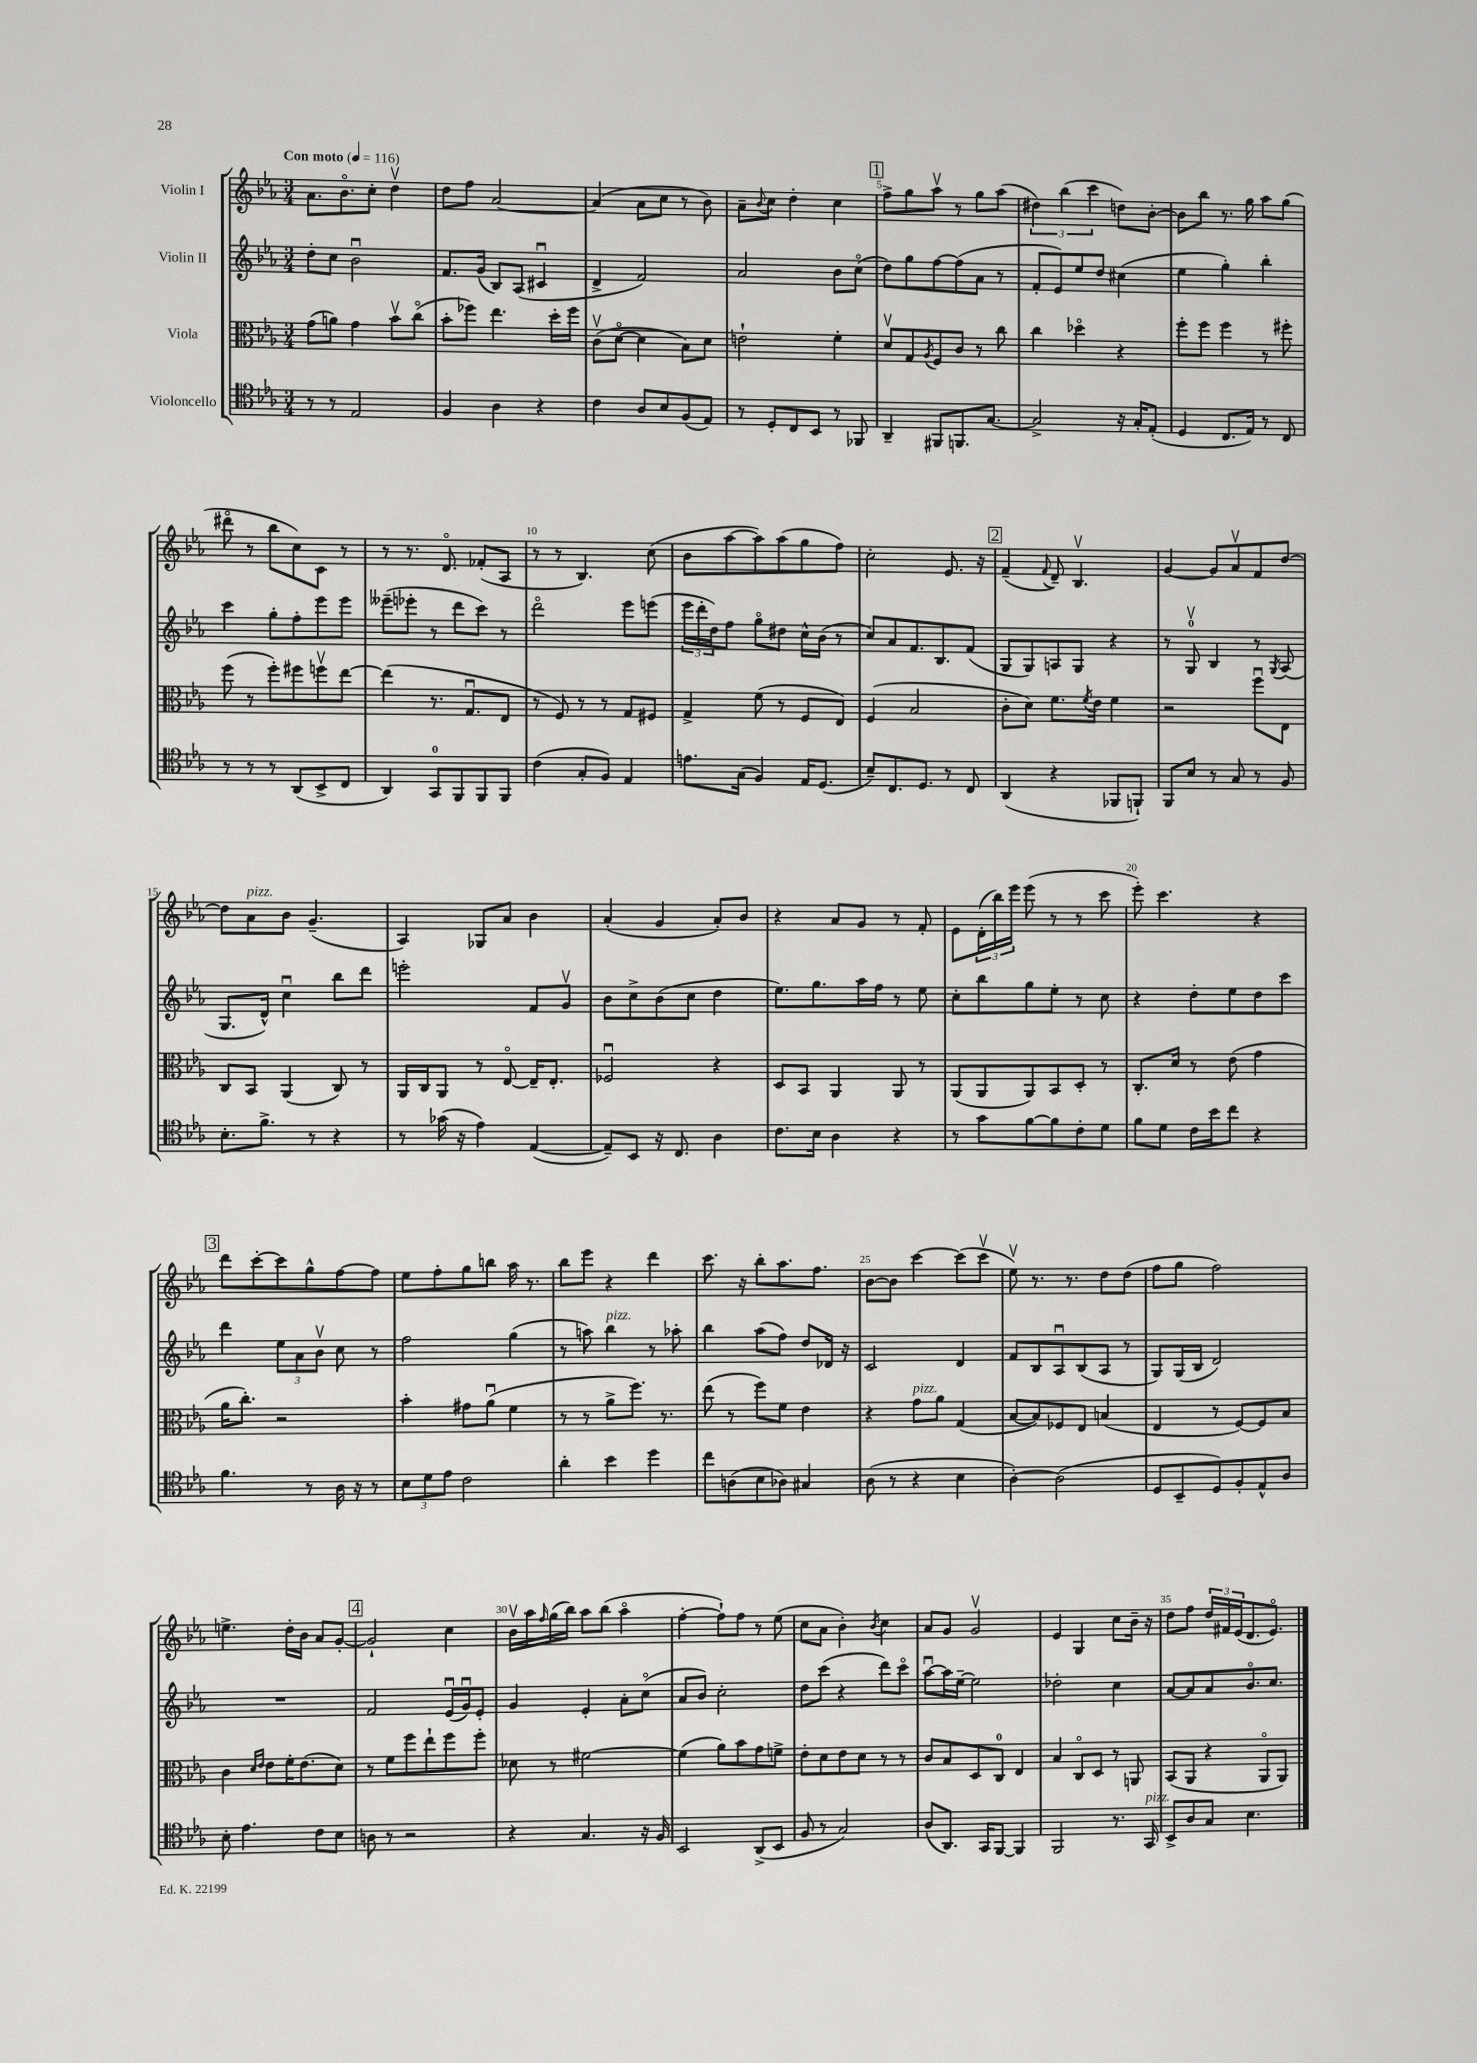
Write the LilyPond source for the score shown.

<<
\new StaffGroup <<
\new Staff = "s0" \with { instrumentName = "Violin I" } {
    \clef treble \key ees \major \numericTimeSignature \time 3/4 \tempo "Con moto" 4 = 116
    aes'8. bes'8.\flageolet c''8-. d''4\upbow |
    d''8 f''8 aes'2~ |
    aes'4( aes'8 c''8 r8 bes'8) |
    aes'8-- \appoggiatura { bes'8 } c''8 d''4-. c''4 |
    \mark \markup { \box "1" } f''8-> g''8 aes''8\upbow r8 g''8 aes''8( |
    \tuplet 3/2 { dis''4) bes''4( c'''4 } d''8) bes'8~-. |
    bes'8 bes''8 r8. g''16 aes''8 g''8( |
    dis'''8\flageolet r8 bes''8 c''8) c'8 r8 |
    r8 r8. d'8.\flageolet fes'8-.( aes8 |
    r8 r8 bes4.) c''8( |
    bes'8 aes''8~ aes''8) aes''8( g''8 f''8) |
    c''2-. ees'8. r16 |
    \mark \markup { \box "2" } f'4--( \appoggiatura { f'8 } d'8--) bes4.\upbow |
    g'4~ g'8 aes'8\upbow f'8 d''8~ |
    d''8 aes'8^\markup { \italic "pizz." } bes'8 g'4.--( |
    aes4) ges8 aes'8 bes'4 |
    aes'4-.( g'4 aes'8-.) bes'8 |
    r4 aes'8 g'8 r8 f'8-. |
    ees'8 \tuplet 3/2 { d'16-.( bes''16) ees'''16 } ees'''8( r8 r8 c'''8 |
    ees'''8-.) c'''4. r4 |
    \mark \markup { \box "3" } d'''8 c'''8~-. c'''8 g''8-^ f''8~ f''8 |
    ees''8 f''8-. g''8 b''8 aes''16 r8. |
    bes''8 ees'''8 r4 d'''4 |
    c'''8. r16 bes''8-. aes''8. f''8. |
    bes'8~ bes'8 c'''4~ c'''8( c'''8\upbow |
    ees''8\upbow) r8. r8. d''8 d''8( |
    f''8 g''8 f''2) |
    e''4.-> d''16-. bes'16 aes'8 g'8~-. |
    \mark \markup { \box "4" } g'2-! c''4 |
    bes'16\upbow aes''16 \grace { f''16 } g''16( bes''16) aes''8 bes''8( aes''4\flageolet |
    f''4~-. f''8-!) f''8 r8 ees''8( |
    c''8 aes'8 bes'4-.) \acciaccatura { bes'8 } c''4 |
    aes'8 g'8 g'2\upbow |
    ees'4 g4 c''8 bes'16-- r16 |
    d''8 f''8 \tuplet 3/2 { d''16 fis'16 ees'16( } d'8. ees'8.\flageolet) \bar "|." |
}
\new Staff = "s1" \with { instrumentName = "Violin II" } {
    \clef treble \key ees \major \numericTimeSignature \time 3/4
    d''8-. c''8 bes'2\downbow |
    f'8. g'16( bes8) aes8( cis'4\downbow |
    d'4-> f'2) |
    aes'2 bes'8 c''8\flageolet( |
    \mark \markup { \box "1" } d''8) g''8 f''8~ f''8( aes'8 r8 |
    f'8-. ees'8) ees''8 d''8 cis''4( |
    ees''4 g''4-.) bes''4-. |
    c'''4 g''8-. f''8-. ees'''8 ees'''8 |
    eeses'''8--( ees'''8-. r8 d'''8 c'''8) r8 |
    d'''2\flageolet ees'''8 e'''8( |
    \tuplet 3/2 { ees'''16 d'''16-. d''16) } f''8 g''8\flageolet dis''8 c''16-^ bes'16( r8 |
    c''8) aes'8 f'8. bes8. f'8( |
    \mark \markup { \box "2" } g8 g8) a8 g8 r4 |
    r8 g8-0\upbow bes4 r8 \acciaccatura { g8 } aes8( |
    g8. d'16-^) c''4\downbow bes''8 d'''8 |
    e'''2-. f'8 g'8\upbow |
    bes'8 c''8-> bes'8( c''8 d''4 |
    ees''8.) g''8. aes''16 f''16 r8 ees''8 |
    c''8-. bes''8 g''8 ees''8-. r8 c''8 |
    r4 d''8-. ees''8 d''8 c'''8 |
    \mark \markup { \box "3" } d'''4 \tuplet 3/2 { ees''8 aes'8 bes'8\upbow } c''8 r8 |
    f''2 g''4( |
    r8 a''8) bes''4^\markup { \italic "pizz." } r8 aes''8-. |
    bes''4 aes''8( f''8) d''8 des'16 r16 |
    c'2 d'4 |
    f'8 bes8 aes8\downbow bes8( aes8 r8 |
    g8) g16( bes16 d'2) |
    R2. |
    \mark \markup { \box "4" } f'2 ees'16\downbow( g'16\downbow) ees'8-. |
    g'4 ees'4-. aes'8-. c''8\flageolet( |
    aes'8 bes'8) c''2-. |
    d''8 c'''8( r4 d'''8) c'''8\flageolet |
    aes''8~\downbow aes''16 ees''16~-- ees''2 |
    des''2-. c''4 |
    aes'8~ aes'8 aes'8 bes'8.\flageolet c''8. \bar "|." |
}
\new Staff = "s2" \with { instrumentName = "Viola" } {
    \clef alto \key ees \major \numericTimeSignature \time 3/4
    g'8( a'8) g'4 bes'8\upbow c''8\flageolet( |
    bes'8-. fes''8) ees''4. d''16-. fes''16 |
    c'8\upbow( d'8~\flageolet d'4 bes8) d'8 |
    e'2-! f'4-. |
    \mark \markup { \box "1" } d'8\upbow g8 \acciaccatura { aes8 } f8 c'8 r8 c''8 |
    c''4 des''4\flageolet r4 |
    f''8-. f''8 f''4 r8 fis''8-. |
    f''8( r8 f''8-.) fis''8 f''8\upbow ees''8~ |
    ees''4( r8. g8.\downbow ees8 |
    r8 f8) r8 r8 g8 fis8 |
    g4-> f'8( r8 f8 ees8) |
    f4( bes2 |
    \mark \markup { \box "2" } c'8-. d'8) f'8. \acciaccatura { f'8 } ees'16 f'4 |
    r2 f''8\downbow ees8 |
    c8 bes,8 aes,4( c8) r8 |
    aes,16 c16 aes,8 r8 ees8~\flageolet ees16-- ees8.-. |
    fes2\downbow r4 |
    d8 bes,8 aes,4 aes,8 r8 |
    aes,8( aes,8 aes,8) bes,8 d8-. r8 |
    c8.-. d'16 r8 ees'8( g'4 |
    \mark \markup { \box "3" } aes'16 c''8.-.) r2 |
    bes'4-. gis'8 aes'8\downbow( f'4 |
    r8 r8 aes'8-> f''8.) r8. |
    ees''8( r8 f''8) f'8 ees'4 |
    r4 g'8^\markup { \italic "pizz." } aes'8 g4( |
    bes8~ bes8) fes8 ees8 b4( |
    ees4 r8 f8~) f8 bes8 |
    c'4 \grace { d'16 ees'16 } ees'8 f'16-. ees'8.( d'8) |
    \mark \markup { \box "4" } r8 f'8 f''8 ees''8-! f''8 f''8-. |
    des'8 r8 fis'2~ |
    fis'4( aes'8) bes'8 g'8 f'8-> |
    ees'8-. d'8 ees'8 d'8 r8 r8 |
    c'8 bes8 d8 c8-0 ees4 |
    bes4 c8\flageolet d8 r8 a,8 |
    bes,8( aes,8 r4 aes,8\flageolet aes,8) \bar "|." |
}
\new Staff = "s3" \with { instrumentName = "Violoncello" } {
    \clef tenor \key ees \major \numericTimeSignature \time 3/4
    r8 r8 ees2 |
    f4 aes4 r4 |
    c'4 aes8 bes8 f8( ees8) |
    r8 d8-. c8 bes,8 r8 fes,8 |
    \mark \markup { \box "1" } aes,4-- fis,8 f,8. g8.~ |
    g2-> r16 g16-. ees8-.( |
    d4 c8. ees16) r8 c8 |
    r8 r8 r8 aes,8( bes,8-> c8 |
    aes,4) g,8-0 f,8 f,8 f,8 |
    c'4( g8-. f8) ees4 |
    e'8. g16( f4) ees16 d8.( |
    bes8--) c8. d8. r8 c8 |
    \mark \markup { \box "2" } aes,4( r4 fes,8 f,8-!) |
    f,8 bes8 r8 g8 r8 f8 |
    bes8.-. f'8.-> r8 r4 |
    r8 ges'16( r16 ees'4) ees4~( |
    ees8--) bes,8 r16 c8. aes4 |
    c'8. bes16 aes4 r4 |
    r8 g'8 f'8~ f'8 c'8-. d'8 |
    f'8 d'8 c'16 bes'16 c''8 r4 |
    \mark \markup { \box "3" } f'4. r8 aes16 r16 r8 |
    \tuplet 3/2 { bes8 d'8 ees'8 } c'2 |
    aes'4-. bes'4 d''4 |
    c''8 a8( bes8 aes8) gis4 |
    aes8( r8 r4 bes4 |
    aes4~-.) aes2( |
    d8 bes,8-- d8) f8-. ees8-^ aes8 |
    bes8-. ees'4. c'8 bes8 |
    \mark \markup { \box "4" } a8 r8 r2 |
    r4 g4. r16 f16 |
    bes,2 aes,8->( bes,8 |
    f8 r8 g2) |
    aes8( aes,8.) g,16 f,8~ f,4 |
    f,2 r8. g,16^\markup { \italic "pizz." } |
    bes,8-> aes8 g8 bes4. \bar "|." |
}
>>
>>
\layout { \context { \Score \override BarNumber.break-visibility = ##(#f #t #t) barNumberVisibility = #(every-nth-bar-number-visible 5) } }
